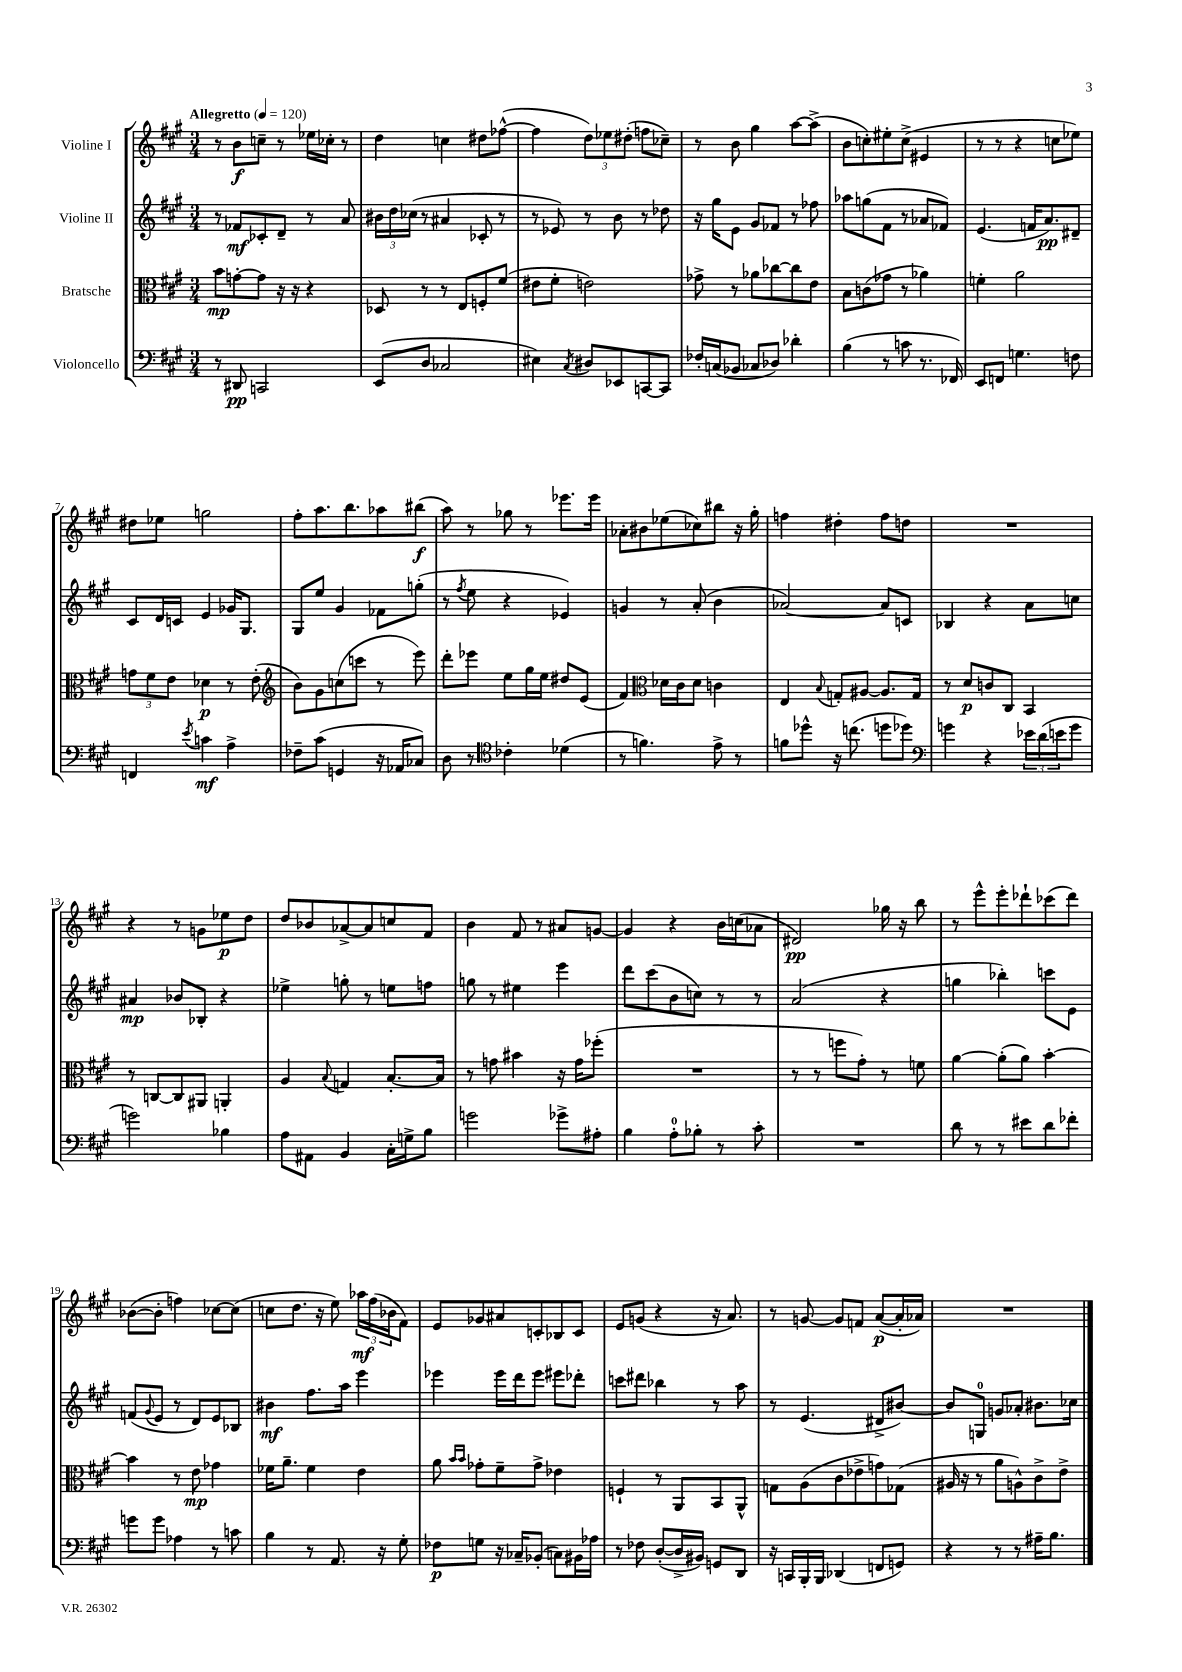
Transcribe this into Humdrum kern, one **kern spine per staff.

**kern	**kern	**kern	**kern
*staff4	*staff3	*staff2	*staff1
*clefF4	*clefC3	*clefG2	*clefG2
*k[f#c#g#]	*k[f#c#g#]	*k[f#c#g#]	*k[f#c#g#]
*M3/4	*M3/4	*M3/4	*M3/4
*MM120	*MM120	*MM120	*MM120
8r	8b	8r	8r
8DD#	[8g'	8f-	8b
2CC	8g]	8c-'	8cc~
.	16r	8d~	8r
.	16r	.	.
.	4r	8r	16ee-
.	.	.	16cc-'
.	.	8a	8r
=	=	=	=
(8EE	8D-	24b#	4dd
.	.	24dd	.
.	.	(24cc-	.
8D	8r	8r	.
2C-	8r	4a#	4cc
.	8E	.	.
.	8F'	8c-'	8dd#
.	(8f#	8r	([8ff-^^
=	=	=	=
4E#)	8e#	8r	4ff-]
.	8f#'	8e-)	.
8qC#	.	.	.
8D#	2e)	8r	12dd)
.	.	.	12ee-
8EE-	.	8b	.
.	.	.	(12dd#'
[8CC	.	8r	8ff
8CC]	.	8dd-	8cc-~)
=	=	=	=
16F-'	8g-^	16r	8r
(16C	.	16gg#	.
8BB-	8r	8e	8b
8C-	8a-	8g#	4gg#
8D-)	[8cc-	8f-	.
4d-'	8cc-]	8r	[8aa
.	8e	8ff-	(8aa^]
=	=	=	=
(4B	8B	8aa-	8b
.	(8c	(8gg	8cc')
8r	8g-	8f#	8ee#'
8c	8r	8r	(8cc^
8.r	4a-)	8a-	4e#
.	.	8f-)	.
16FF-)	.	.	.
=	=	=	=
8EE	4f'	(4.e	8r
8FF	.	.	8r
4.G	2a	.	4r
.	.	16f	.
.	.	8.a)	.
.	.	.	8cc
8F	.	8d#~	8ee-)
=	=	=	=
4FF	12g	8c#	8dd#
.	12f#	.	.
.	.	16d	8ee-
.	12e	.	.
.	.	16c	.
8qe	.	.	.
4c	4d-	4e	2gg
4A^	8r	16g-	.
.	.	8.G#	.
.	(8e'	.	.
=	=	=	=
*	*clefG2	*	*
8F-~	8b)	8G#	8ff#'
(8c#	8g#	8ee	8.aa
4GG	(8cc	4g#	.
.	.	.	8.bb
.	8ccc	.	.
16r	8r	8f-	8aa-
16AA-	.	.	.
8C-)	8eee)	(8gg'	(8bb#
=	=	=	=
8D	8ddd'	8r	8aa)
.	.	8qff#	.
8r	8eee-	8ee	8r
*clefC4	*	*	*
4c-'	8ee	4r	8gg-
.	16gg#	.	8r
.	16ee	.	.
(4d-	8dd#	4e-)	8.eee-
.	(8e	.	.
.	.	.	16eee-
=	=	=	=
8r	4f#)	4g	8a-'
4.f)	.	.	8b#
*	*clefC3	*	*
.	16d-	8r	(8ee-
.	16c#	.	.
.	8d-	(8a'	8cc-)
8e^	4c	4b	8bb#
8r	.	.	16r
.	.	.	16gg#'
=	=	=	=
8f	4E	[2a-)	4ff
8dd-^^	.	.	.
.	8qqB	.	.
16r	8G'	.	4dd#'
(8.cc	.	.	.
.	[8A#	.	.
8dd	8.A#]	8a-]	8ff
8dd-)	.	8c	8dd
.	16G	.	.
=	=	=	=
*clefF4	*	*	*
4g	8r	4B-	2.r
.	8d	.	.
4r	8c	4r	.
.	8C#	.	.
24e-	4BB	8a	.
(24d	.	.	.
24e	.	.	.
8g	.	8cc	.
=	=	=	=
2g)	8r	4a#	4r
.	[8C	.	.
.	8C]	8b-	8r
.	8AA#	8B-'	8g
4B-	4AA'	4r	8ee-
.	.	.	8dd
=	=	=	=
8A	4A	4ee-^	8dd
8AA#	.	.	8b-
.	8qqB	.	.
4BB	4G	8gg'	[8a-^
.	.	8r	8a-]
16C#'	[8.B'	8ee	8cc
16G^	.	.	.
8B	.	8ff	8f#
.	16B]	.	.
=	=	=	=
2g	8r	8gg	4b
.	8g	8r	.
.	4b#	4ee#	8f#
.	.	.	8r
8g-^	16r	4eee	8a#
.	16g	.	.
8A#'	(8ff-'	.	[8g
=	=	=	=
4B	2.r	8ddd	4g]
.	.	(8ccc#	.
8A'	.	8b	4r
8B-'	.	8cc)	.
8r	.	8r	16b
.	.	.	(16cc
8c#'	.	8r	8a-
=	=	=	=
2.r	8r	(2a	2d#)
.	8r	.	.
.	8ff	.	.
.	8g#')	.	.
.	8r	4r	16gg-
.	.	.	16r
.	8f	.	8bb
=	=	=	=
8d	[4a	4gg	8r
8r	.	.	8eee^^
8r	(8a']	4bb-')	8eee'
8e#	8a)	.	8ddd-`
8d	[4b'	8ccc	(8ccc-
8f-'	.	8e	8ddd-)
=	=	=	=
8g	4b]	(8f	([8b-
.	.	8qqg#	.
8g	.	8e	8b-']
4A-	8r	8r	4ff)
.	8e	8d)	.
8r	4g-	8e	[8cc-
8c	.	8B-	(8cc-]
=	=	=	=
4B	16f-	4b#	8cc
.	8.a~	.	.
.	.	.	8.dd
8r	4f-	8.ff#	.
.	.	.	16r
8.AA	.	.	8ee)
.	.	16aa	.
.	4e	4eee	24aa-
.	.	.	(24ff#
16r	.	.	.
.	.	.	24b-
8G#'	.	.	8f#)
=	=	=	=
8F-	8a	4eee-	8e
.	16qqb	.	.
.	16qqb	.	.
8G	8g-'	.	8g-
16r	8f#~	16eee-	8a#
16C-~	.	16ddd	.
(8BB-'	8g-^	8eee-	8c'
8C)	4e-	8eee#	8B-
16BB#	.	8ddd-'	8c
16A-	.	.	.
=	=	=	=
8r	4F`	8ccc	8e
8F-	.	8ddd#	(8g
([8D'	8r	4bb-	4r
16D^]	8AA	.	.
16BB#)	.	.	.
8GG	8BB	8r	16r
.	.	.	8.a)
8DD	8AA^^	8aa	.
=	=	=	=
16r	8G	8r	8r
16CC	.	.	.
16BBB'	(8A	(4.e	[8g
16BBB	.	.	.
(4DD-	8c#	.	8g]
.	8e-^	.	8f
8FF	8g)	8d#^	([8a
8GG)	(8G-	[8b#)	16a']
.	.	.	16a-)
=	=	=	=
4r	16A#	8b#]	2.r
.	16r	.	.
.	8r	8G	.
8r	8a	8g	.
8r	8A^^)	8a-'	.
16A#~	8c#^	8.b#	.
8.B	.	.	.
.	8e^	.	.
.	.	16cc-	.
==	==	==	==
*-	*-	*-	*-
